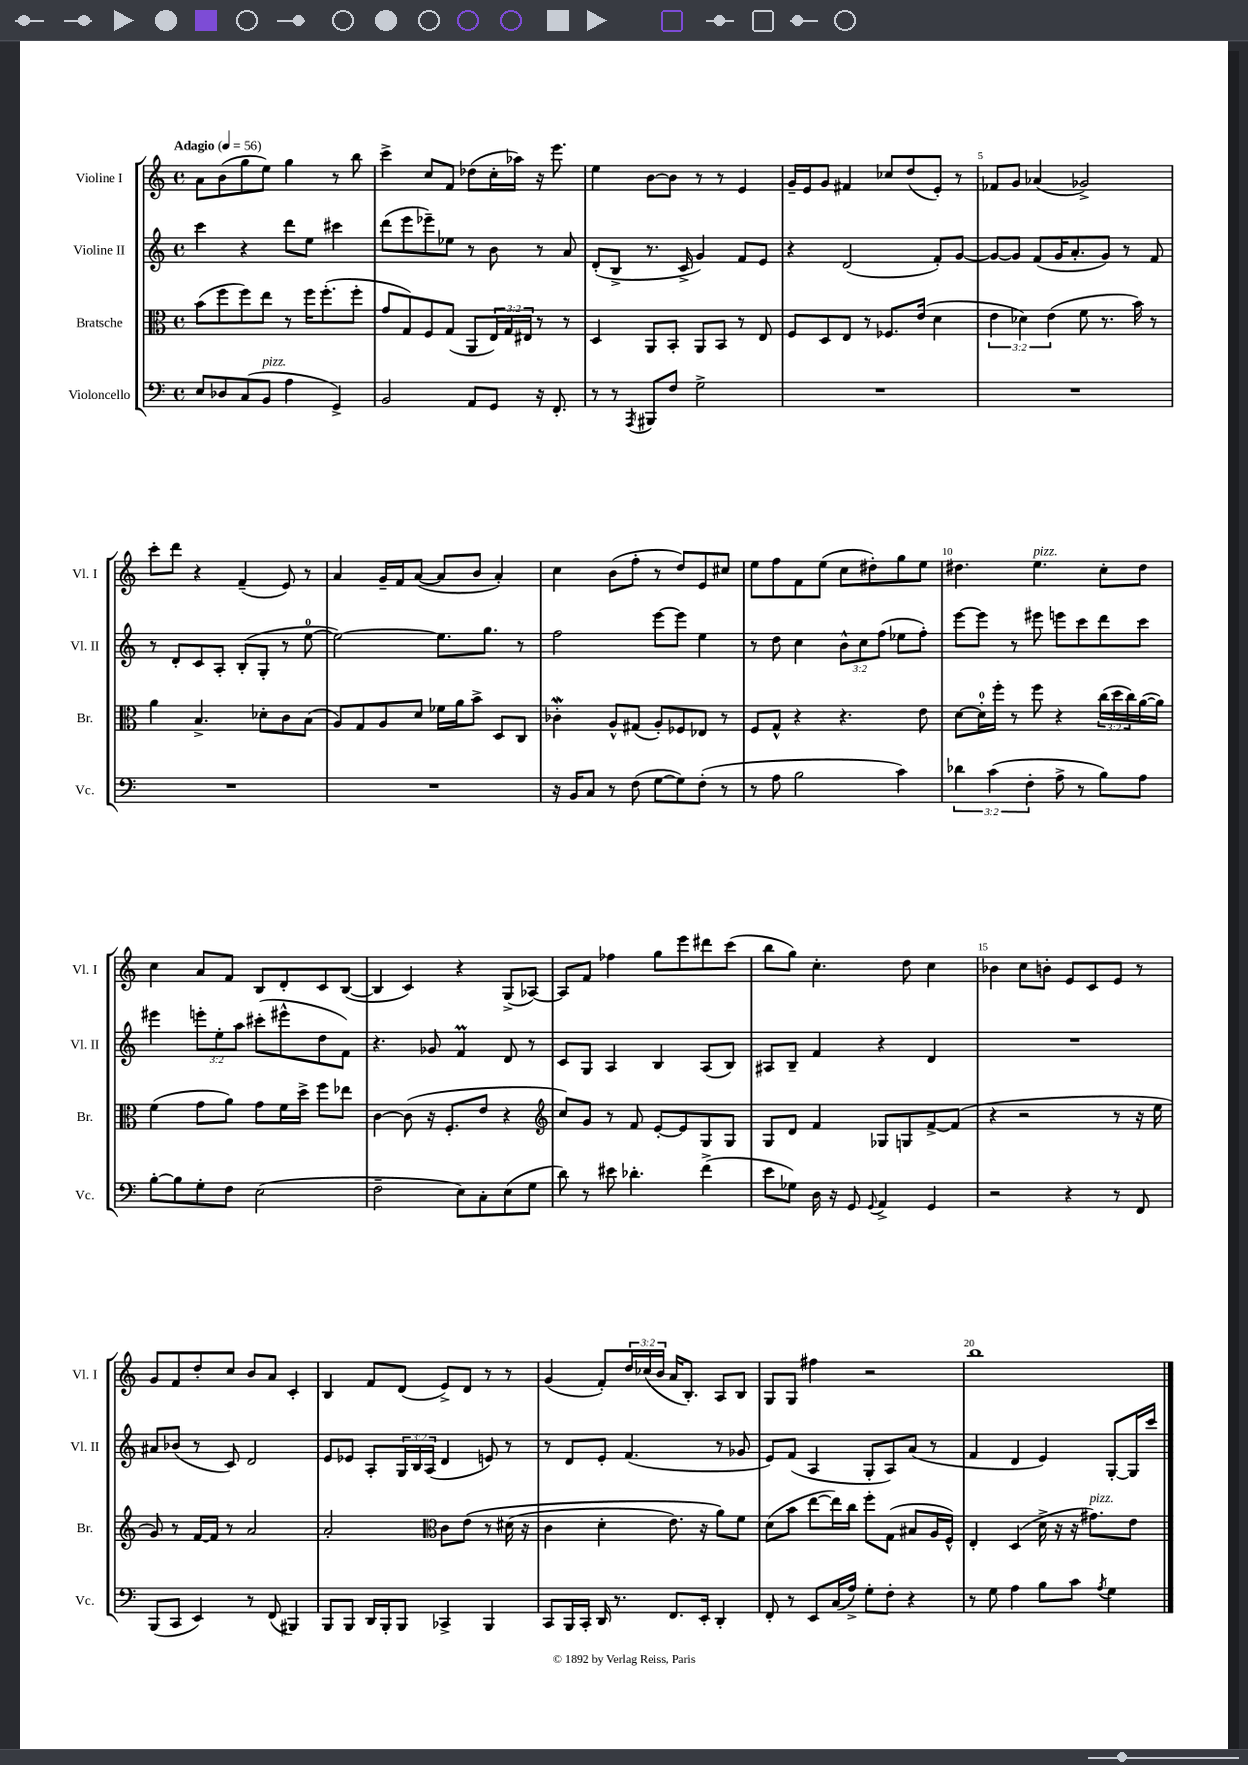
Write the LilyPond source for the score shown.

<<
\new StaffGroup <<
\new Staff = "s0" \with { instrumentName = "Violine I" shortInstrumentName = "Vl. I" } {
    \clef treble \key c \major \defaultTimeSignature \time 4/4 \override Staff.TupletNumber.text = #tuplet-number::calc-fraction-text \tempo "Adagio" 4 = 56
    a'8 b'8( g''8 e''8) g''4 r8 b''8 |
    c'''4-> c''8 f'8 des''8( c''16-. aes''16) r16 e'''8. |
    e''4 b'8~ b'8 r8 r8 e'4 |
    g'16-- e'16 g'8 fis'4 ces''8 d''8( e'8-.) r8 |
    fes'8 g'8 aes'4( ges'2->) |
    c'''8-. d'''8 r4 f'4--( e'8) r8 |
    a'4 g'16-- f'16 a'8~( a'8 b'8 a'4-.) |
    c''4 b'8( f''8-. r8 d''8) e'8 cis''8 |
    e''8 f''8 f'8 e''8( c''8 dis''8-.) g''8 e''8 |
    dis''4. e''4.^\markup { \italic "pizz." } c''8-. dis''8 |
    c''4 a'8 f'8 b8 d'8-. c'8 b8~( |
    b4 c'4) r4 g8->( aes8~) |
    aes8 f'8 fes''4 g''8 e'''8 dis'''8 c'''8( |
    b''8 g''8) c''4.-. d''8 c''4 |
    bes'4 c''8 b'8-. e'8 c'8 e'8 r8 |
    g'8 f'8 d''8-. c''8 b'8 a'8 c'4-. |
    b4 f'8 d'8( e'8->) d'8 r8 r8 |
    g'4( f'8-.) \tuplet 3/2 { d''16 ces''16( b'16 } a'16 b8.-.) a8 b8 |
    g8 g8 fis''4 r2 |
    b''1 \bar "|." |
}
\new Staff = "s1" \with { instrumentName = "Violine II" shortInstrumentName = "Vl. II" } {
    \clef treble \key c \major \defaultTimeSignature \time 4/4 \override Staff.TupletNumber.text = #tuplet-number::calc-fraction-text
    c'''4 r4 d'''8 e''8 cis'''4 |
    d'''8( e'''8 ees'''8--) ees''8 r8 b'8 r8 a'8 |
    d'8-.( b8-> r8. c'16-> g'4) f'8 e'8 |
    r4 d'2( f'8-.) g'8~ |
    g'8~ g'8 f'8( g'16 a'8.-. g'8) r8 f'8 |
    r8 d'8-. c'8 a8-. b8-.( g8-. r8 e''8-0~ |
    e''2~) e''8. g''8. r8 |
    f''2 e'''8~ e'''8 e''4 |
    r8 d''8 c''4 \tuplet 3/2 { b'8-^ c''8 f''8( } ees''8 f''8-.) |
    e'''8~ e'''8 r8 eis'''8 e'''8 c'''8 d'''8 c'''8 |
    eis'''4 \tuplet 3/2 { e'''8-. e''8-. a''8 } cis'''8-.( eis'''8-^ d''8 f'8) |
    r4. ges'8 f'4\prall d'8 r8 |
    c'8 g8 a4 b4 a8( b8) |
    ais8 b8-- f'4 r4 d'4 |
    R1 |
    ais'8 bes'8( r8 c'8) d'2 |
    e'8 ees'8 a8-. \tuplet 3/2 { g16 b16 a16( } d'4 e'8) r8 |
    r8 d'8 e'8-. f'4.( r8 ges'8 |
    e'8) f'8( a4 g8-. a8) a'8( r8 |
    f'4 d'4 e'4) g8~-. g16 c'''16 \bar "|." |
}
\new Staff = "s2" \with { instrumentName = "Bratsche" shortInstrumentName = "Br." } {
    \clef alto \key c \major \defaultTimeSignature \time 4/4 \override Staff.TupletNumber.text = #tuplet-number::calc-fraction-text
    b'8( f''8 f''8) e''8 r8 f''16 f''8.-.( f''8-. |
    g'8 g8) f8 g8( a,8 \tuplet 3/2 { e16) g16 eis16 } r8 r8 |
    d4 a,8 b,8-. a,8 b,8 r8 e8 |
    f8 d8 e8 r8 fes8. e'16( d'4 |
    \tuplet 3/2 { e'4 des'4) e'4( } f'8 r8. b'16) r8 |
    a'4 b4.-> des'8-. c'8 b8( |
    a8) g8 a8 d'8 fes'16 a'16 b'8-> d8 c8 |
    ces'4-.\mordent a8-^ gis8( a8-.) fes8 ees8 r8 |
    f8 g8-^ r4 r4. e'8 |
    d'8~ d'16-0-. f''16-. r8 f''8 r4 \tuplet 3/2 { c''16( d''16 c''16) } a'16~( a'16) |
    f'4( g'8 a'8) g'8 f'16 d''16-> f''8 ees''8 |
    c'4~ c'8( r16 f8.-. e'8 r4 |
    \clef treble c''8) g'8 r8 f'8 e'8~-. e'8 g8 g8 |
    g8 d'8 f'4 ges8 g8 f'8~-> f'8( |
    r4 r2 r8 r16 e''16 |
    g'8) r8 f'16~ f'16 r8 a'2 |
    a'2-. \clef alto c'8 e'8\( r8 dis'16( r16 |
    c'4 d'4-. e'8.) r16 a'8\) f'8 |
    d'8( b'8 e''8~ e''16) c''16 f''8-. g8( bis8 a16 f16-^) |
    e4-. d4( d'16-> r16 r16 gis'8.^\markup { \italic "pizz." }) e'8 \bar "|." |
}
\new Staff = "s3" \with { instrumentName = "Violoncello" shortInstrumentName = "Vc." } {
    \clef bass \key c \major \defaultTimeSignature \time 4/4 \override Staff.TupletNumber.text = #tuplet-number::calc-fraction-text
    e8 des8 c8( b,8^\markup { \italic "pizz." } a4 g,4->) |
    b,2 a,8 g,8 r16 f,8.-. |
    r8 r8 \acciaccatura { a,,8 } bis,,8 f8 g2-> |
    R1 |
    R1 |
    R1 |
    R1 |
    r16 b,16 c8 r8 f8( g8~ g8) f8-.( r8 |
    r8 a8 b2 c'4) |
    \tuplet 3/2 { des'4 c'4( f4-. } a8-> r8 b8) a8 |
    b8~-. b8 g8-. f8 e2( |
    f2-- e8) c8-. e8( g8 |
    d'8) r8 eis'8 des'4.-. f'4->( |
    e'8 ges8) d16 r16 g,8 \appoggiatura { g,8 } a,4-> g,4 |
    r2 r4 r8 f,8 |
    b,,8( c,8 e,4) r8 f,8( bis,,4) |
    b,,8 b,,8 d,16 b,,16-. b,,8 ces,4-> b,,4 |
    c,8 b,,16 c,16-. d,16 r8. f,8. e,16-. d,4-. |
    f,8-. r8 e,8 c16( a16->) g8-. f8-. r4 |
    r8 g8 a4 b8 c'8 \acciaccatura { a8 } g4 \bar "|." |
}
>>
>>
\layout { \context { \Score \override BarNumber.break-visibility = ##(#f #t #t) barNumberVisibility = #(every-nth-bar-number-visible 5) } }
